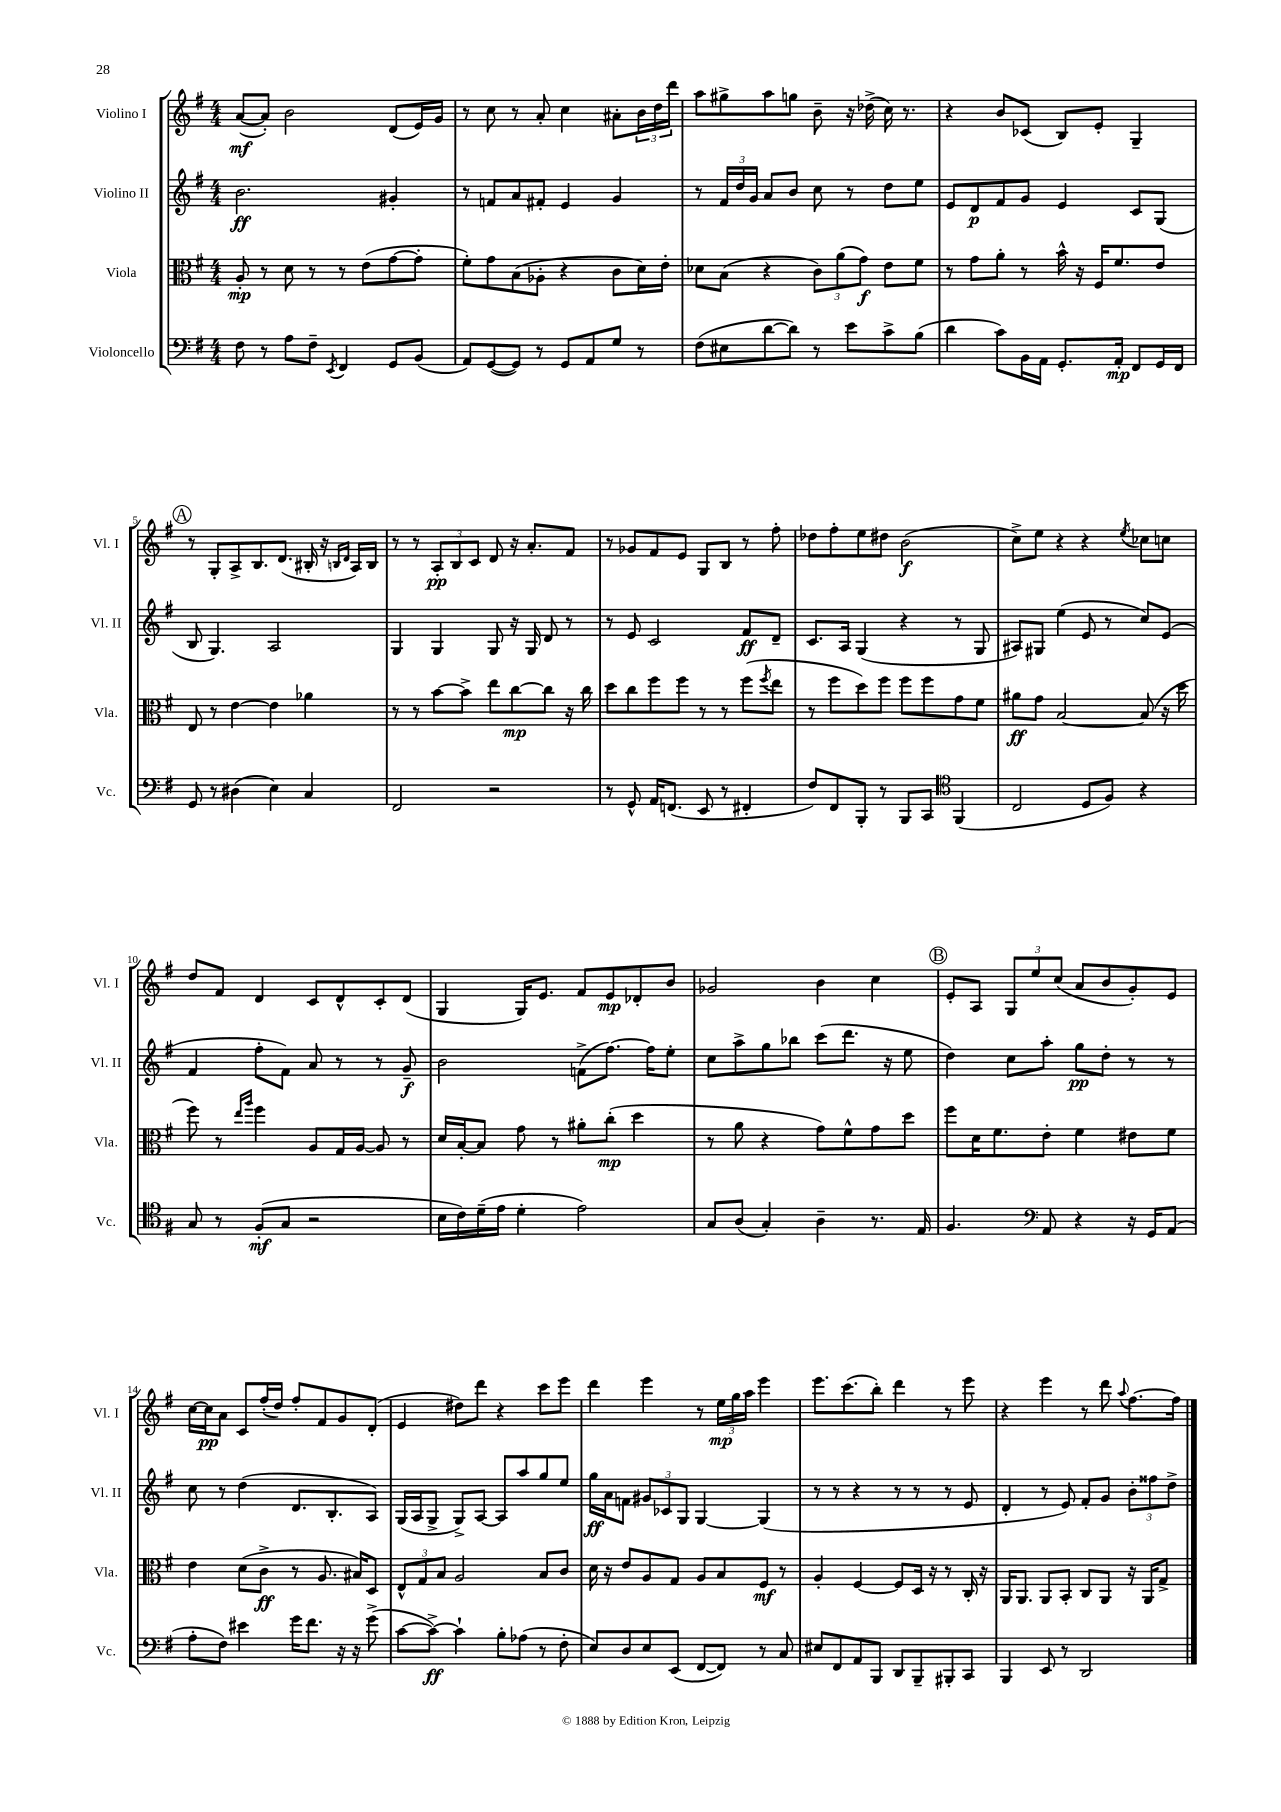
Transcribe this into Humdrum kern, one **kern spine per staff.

**kern	**kern	**kern	**kern
*staff4	*staff3	*staff2	*staff1
*clefF4	*clefC3	*clefG2	*clefG2
*k[f#]	*k[f#]	*k[f#]	*k[f#]
*M4/4	*M4/4	*M4/4	*M4/4
8F#	8A'	2.b	([8a
8r	8r	.	8a'])
8A	8d	.	2b
8F#~	8r	.	.
8qEE	.	.	.
4FF#	8r	.	.
.	(8e	.	.
8GG	[8g	4g#'	(8d
(8BB	8g']	.	16e)
.	.	.	16g
=	=	=	=
8AA)	8f#')	8r	8r
([8GG	8g	8f	8cc
8GG])	(8B	8a	8r
8r	8A-'	8f#'	8a'
8GG	4r	4e	4cc
8AA	.	.	.
8G	8c	4g	8a#'
8r	16d)	.	24b
.	.	.	24dd
.	16e'	.	.
.	.	.	24ddd
=	=	=	=
(8F#	8d-	8r	8aa
8E#	(8B	24f#	8gg#^
.	.	24dd	.
.	.	24g	.
[8d	4r	8a	8aa
8d])	.	8b	8gg
8r	12c)	8cc	8b~
.	(12a	.	.
8e	.	8r	16r
.	12g)	.	.
.	.	.	(16dd-^
8c^	8e	8dd	16cc)
.	.	.	8.r
(8B	8f#	8ee	.
=	=	=	=
4d	8r	8e	4r
.	8g	8d	.
8c)	8a'	8f#	8b
16BB	8r	8g	(8c-
16AA	.	.	.
8.GG'	16b^^	4e	8B)
.	16r	.	.
.	16F#	.	8e'
16AA'	8.f#	.	.
8FF#	.	8c	4G~
16GG	8e	(8G	.
16FF#	.	.	.
=	=	=	=
8GG	8E	8B	8r
8r	8r	4.G)	8G'
(4D#	[4e	.	8A^
.	.	.	8.B
4E)	4e]	2A	.
.	.	.	(8.d
4C	4a-	.	16B#'
.	.	.	16r
.	.	.	16qqB
.	.	.	16qqd
.	.	.	16A)
.	.	.	16B
=	=	=	=
2FF#	8r	4G	8r
.	8r	.	8r
.	[8b	4G	12A'
.	.	.	12B
.	8b^]	.	.
.	.	.	12c
2r	8ee	8G	8d
.	[8cc	16r	16r
.	.	16G	8.a'
.	8cc]	8d	.
.	16r	8r	8f#
.	16cc	.	.
=	=	=	=
8r	8dd	8r	8r
8GG^^	8cc	8e	8g-
16AA	8ff#	2c	8f#
(8.FF	.	.	.
.	8ff#	.	8e
8EE	8r	.	8G
8r	8r	.	8B
4FF#'	(8ff#	8f#	8r
.	8qff#	.	.
.	8ee	8d~	8ff#'
=	=	=	=
8F#)	8r	8.c	8dd-
8FF#	8ff#	.	8ff#'
.	.	16A	.
8BBB'	8dd)	(4G	8ee
8r	8ff#	.	8dd#
8BBB	8ff#	4r	(2b
8CC	8ff#	.	.
*clefC4	*	*	*
(4FF#	8g	8r	.
.	8f#	8G	.
=	=	=	=
2C	8a#	8A#)	8cc^)
.	8g	8G#	8ee
.	[2B	(4ee	4r
8D	.	8e	4r
8F#)	.	8r	.
.	.	.	8qee
4r	(8B]	8cc)	8cc-
.	16r	(8e	8cc
.	16dd	.	.
=	=	=	=
8G	8ff#)	4f#	8dd
8r	8r	.	8f#
.	16qqee	.	.
.	16qqaa	.	.
(8F#'	4ff#	8ff#'	4d
8G	.	8f#)	.
2r	8A	8a	8c
.	16G	8r	8d^^
.	[16A	.	.
.	8A]	8r	8c'
.	8r	8g~	(8d
=	=	=	=
16B	16d	2b	4G
16c)	[16B'	.	.
(16d~	8B]	.	.
16e	.	.	.
4d'	8g	.	16G)
.	.	.	8.e
.	8r	.	.
2e)	8a#'	(8f^	8f#
.	(8cc'	[8.ff#)	8e
.	4dd	.	8d-'
.	.	16ff#]	.
.	.	8ee'	8b
=	=	=	=
8G	8r	8cc	2g-
(8A	8a	8aa^	.
4G')	4r	8gg	.
.	.	8bb-	.
4A~	8g)	(8ccc	4b
.	8f#^^	8.ddd	.
8.r	8g	.	4cc
.	.	16r	.
.	8dd	8ee	.
16E	.	.	.
=	=	=	=
4.F#	8ff#	4dd)	8e'
.	16d	.	8A
.	8.f#	.	.
.	.	8cc	12G
.	.	.	12ee
*clefF4	*	*	*
8AA	8e'	8aa'	.
.	.	.	(12cc
4r	4f#	8gg	8a
.	.	8dd'	8b
16r	8e#	8r	8g')
16GG	.	.	.
(8AA	8f#	8r	8e
=	=	=	=
8A'	4e	8cc	[16cc
.	.	.	16cc]
8F#)	.	8r	8a
4e#	(8d	(4dd	8c
.	8c^	.	(16ff#'
.	.	.	16dd)
16g	8r	8.d	8ff#'
8.f#	.	.	.
.	8.A	.	8f#
.	.	8.B'	.
16r	.	.	8g
16r	16B#)	.	.
(8g^	8D	8A)	(8d'
=	=	=	=
[8c	12E^^	(16G	4e
.	.	16A	.
.	12G	.	.
8c^_)	.	8G^	.
.	12B	.	.
4c`]	2A	8G^)	8dd#)
.	.	[8A	8ddd
8B'	.	8A]	4r
(8A-	.	8aa	.
8r	8B	8gg	8ccc
8F#'	8c	8ee	8eee
=	=	=	=
8E)	16d	16gg	4ddd
.	16r	16a	.
8D	8e	8f	.
8E	8A	12g#	4eee
.	.	12c-	.
(8EE	8G	.	.
.	.	12G	.
[8FF#	8A	[4G	8r
8FF#])	8B	.	24ee
.	.	.	24gg
.	.	.	24aa
8r	8F#	(4G]	4eee
8C	8r	.	.
=	=	=	=
8E#	4A'	8r	8.eee
8FF#	.	8r	.
.	.	.	(8.ccc
8AA	[4F#	4r	.
8BBB	.	.	8bb')
8DD	8F#]	8r	4ddd
8BBB~	16D	8r	.
.	16r	.	.
8BBB#'	8r	8r	8r
8CC	16C'	8e	8eee
.	16r	.	.
=	=	=	=
4BBB	16AA	4d'	4r
.	8.AA	.	.
8EE	8AA	8r	4eee
8r	8BB'	8e)	.
2DD	8C	8f#'	8r
.	8AA	8g	8ddd
.	.	.	8qqaa
.	16r	12b'	[8.ff#
.	16AA	.	.
.	.	12ff##	.
.	8G^	.	.
.	.	12dd^	.
.	.	.	16ff#]
==	==	==	==
*-	*-	*-	*-
